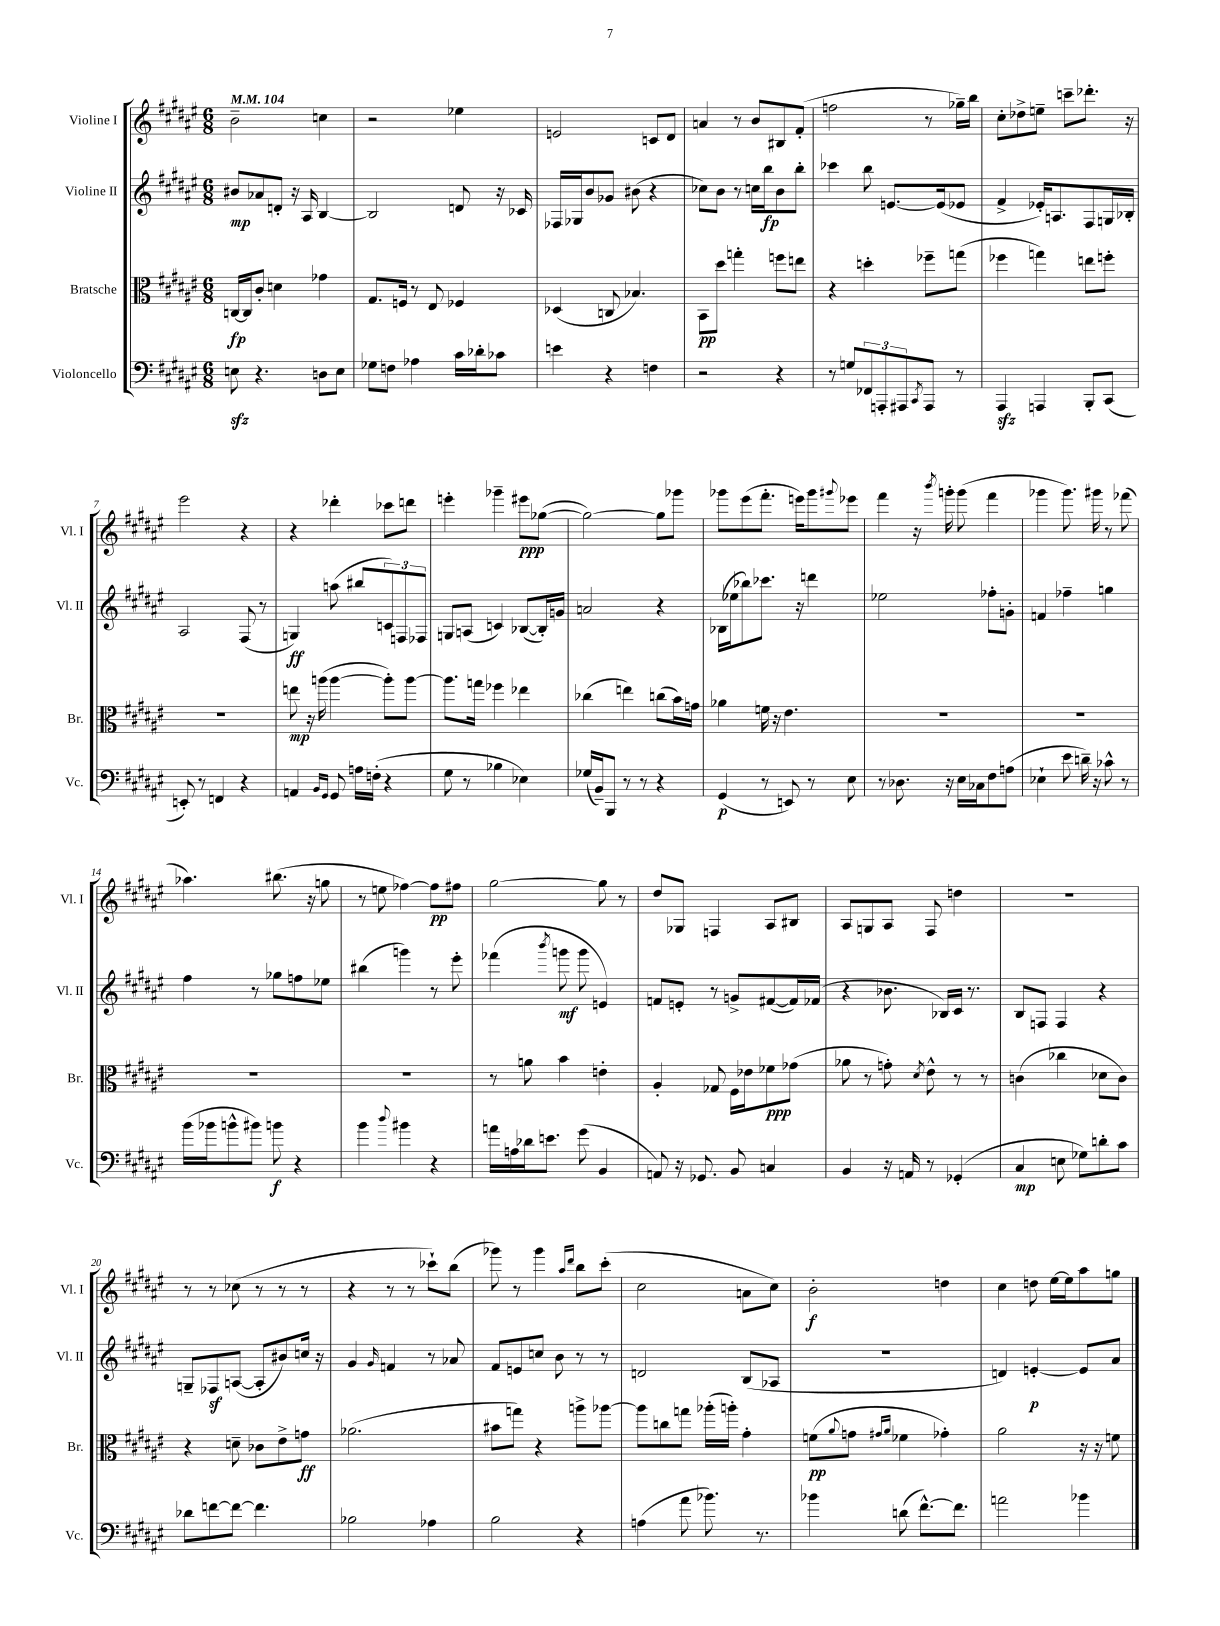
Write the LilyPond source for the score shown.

<<
\new StaffGroup <<
\new Staff = "s0" \with { instrumentName = "Violine I" shortInstrumentName = "Vl. I" } {
    \clef treble \key fis \major \numericTimeSignature \time 6/8 \tempo 4 = 104
    b'2-- c''4 |
    r2 ees''4 |
    e'2 c'8 dis'8 |
    a'4 r8 b'8 bis8 fis'8-.( |
    f''2 r8 ges''16--) b''16 |
    cis''8-. des''8-> e''8-- c'''8-- des'''8.-. r16 |
    eis'''2 r4 |
    r4 des'''4-. ces'''8 d'''8 |
    e'''4-. ges'''4-- eis'''8\ppp ges''8~( |
    ges''2~) ges''8 ges'''8 |
    ges'''8 eis'''8( fis'''8.-. e'''16) ges'''8 \appoggiatura { gis'''8 } ees'''8 |
    fis'''4 r16 \acciaccatura { b'''8 } g'''16-. g'''8( fis'''4 |
    ges'''4 ges'''8.) gis'''16 r8 fes'''8( |
    aes''4.) bis''8.( r16 g''8 |
    r8 e''8 fes''4~) fes''8\pp fis''8 |
    gis''2~ gis''8 r8 |
    dis''8 ges8 f4 ais8 bis8 |
    ais8 g8 ais8 fis8 d''4 |
    R2. |
    r8 r8 ces''8( r8 r8 r8 |
    r4 r8 r8 ces'''8-!) b''8( |
    ges'''8) r8 ges'''4 \grace { ais''16 dis'''16 } b''8 cis'''8-.( |
    cis''2 a'8 cis''8) |
    b'2-.\f d''4 |
    cis''4 d''8 eis''16~ eis''16 ais''8 g''8 \bar "|." |
}
\new Staff = "s1" \with { instrumentName = "Violine II" shortInstrumentName = "Vl. II" } {
    \clef treble \key fis \major \numericTimeSignature \time 6/8
    bis'8\mp aes'8 d'8-. r16 ais16 b4~ |
    b2 d'8 r16 ces'16 |
    fes16 ges16 b'8 ges'8 bis'8( r4 |
    ces''8) b'8 r8 c''16 b''16\fp b'8 b''8-. |
    ces'''4 b''8 e'8.~ e'16( ees'8 |
    fis'4-> ees'16-.) a8. fis8 g16 bes16-. |
    ais2 fis8( r8 |
    g4\ff) a''8( bis''8 \tuplet 3/2 { c'8) f8 fes8 } |
    g8 a8( c'4) bes8~( bes16-.) g'16 |
    a'2 r4 |
    bes16( ees''16 bes''8) ces'''8. r16 d'''4 |
    ees''2 fes''8-. g'8-. |
    f'4 fes''4-- g''4 |
    fis''4 r8 ges''8 f''8 ees''8 |
    bis''4( g'''4) r8 eis'''8-. |
    fes'''4( \acciaccatura { b'''8 } g'''8\mf g'''8 e'4) |
    f'8 e'8-. r8 g'8-> fis'8~( fis'16) fes'16( |
    r4 bes'8. bes16) cis'16 r8. |
    b8 f8 f4 r4 |
    g8-- fes8\sf a8~( a8-. bis'8) c''16 r16 |
    gis'4 \grace { gis'16 } f'4 r8 aes'8 |
    fis'8 e'8 c''8 b'8 r8 r8 |
    d'2 b8( aes8 |
    R2. |
    d'4) e'4~-.\p e'8 ais'8 \bar "|." |
}
\new Staff = "s2" \with { instrumentName = "Bratsche" shortInstrumentName = "Br." } {
    \clef alto \key fis \major \numericTimeSignature \time 6/8
    c16~\fp c16 cis'8-. d'4 ges'4 |
    gis8. f16 r8 eis8 fes4 |
    des4( c8 bes4.) |
    b,8\pp dis''8 g''4-. f''8 e''8 |
    r4 d''4-. fes''8-- g''8( |
    fes''4 g''4) e''8 f''8-. |
    R2. |
    e''8\mp r16 a''16( a''4~ a''8-.) a''8~ |
    a''8. g''16 fes''4 ees''4 |
    ces''4( e''4) c''8( b'16) g'16 |
    aes'4 f'16 r16 eis'4. |
    R2. |
    R2. |
    R2. |
    R2. |
    r8 a'8 b'4 e'4-. |
    ais4-. ges8 fis16 ees'16 fes'8\ppp ges'8( |
    aes'8 r8 g'8-.) \acciaccatura { dis'8 } eis'8-^ r8 r8 |
    c'4( ces''4 des'8 c'8) |
    r4 d'8-- ces'8 eis'8-> g'8\ff |
    aes'2.( |
    bis'8 g''8) r4 a''8-> aes''8~ |
    aes''8 c''8 g''8 aes''16-.( a''16-.) gis'4-. |
    f'8\pp( \appoggiatura { ais'8 } g'8 \grace { gis'16 ais'16 } fes'4 ges'4-.) |
    ais'2 r16 r16 f'8 \bar "|." |
}
\new Staff = "s3" \with { instrumentName = "Violoncello" shortInstrumentName = "Vc." } {
    \clef bass \key fis \major \numericTimeSignature \time 6/8
    e8\sfz r4. d8 e8 |
    ges8 f8 aes4 cis'16 des'16-. ces'8 |
    e'4 r4 f4 |
    r2 r4 |
    r8 g8 \tuplet 3/2 { fes,8 a,,8-. ais,,8 } \acciaccatura { cis,8 } ais,,8 r8 |
    ais,,4\sfz a,,4 b,,8-. cis,8( |
    e,8-.) r8 f,4 r4 |
    a,4 \grace { b,16 gis,16 } gis,8 a16 f16-.( r4 |
    gis8 r8 bes4 ees4) |
    ges16( b,16--) b,,8 r8 r8 r4 |
    gis,4\p( r8 e,8) r8 eis8 |
    r8 des8. r16 eis16 ces16 fis8 a8( |
    ees4-! eis'8 d'16--) r16 ces'8-^ r8 |
    b'16( bes'16 b'8-^ bis'8) b'8\f r4 |
    b'4 \appoggiatura { dis''8 } bis'4 r4 |
    a'16 a16 des'16 e'8. gis'8( b,4 |
    a,8) r16 ges,8. b,8 c4 |
    b,4 r16 a,16 r8 ges,4-.( |
    cis4\mp e8 ges8) d'8-. cis'8 |
    des'8 f'8~ f'8~ f'4. |
    bes2 aes4 |
    b2 r4 |
    a4( ais'8 bes'8.) r8. |
    bes'4 d'8( fis'8.~-^) fis'8. |
    a'2 bes'4 \bar "|." |
}
>>
>>
